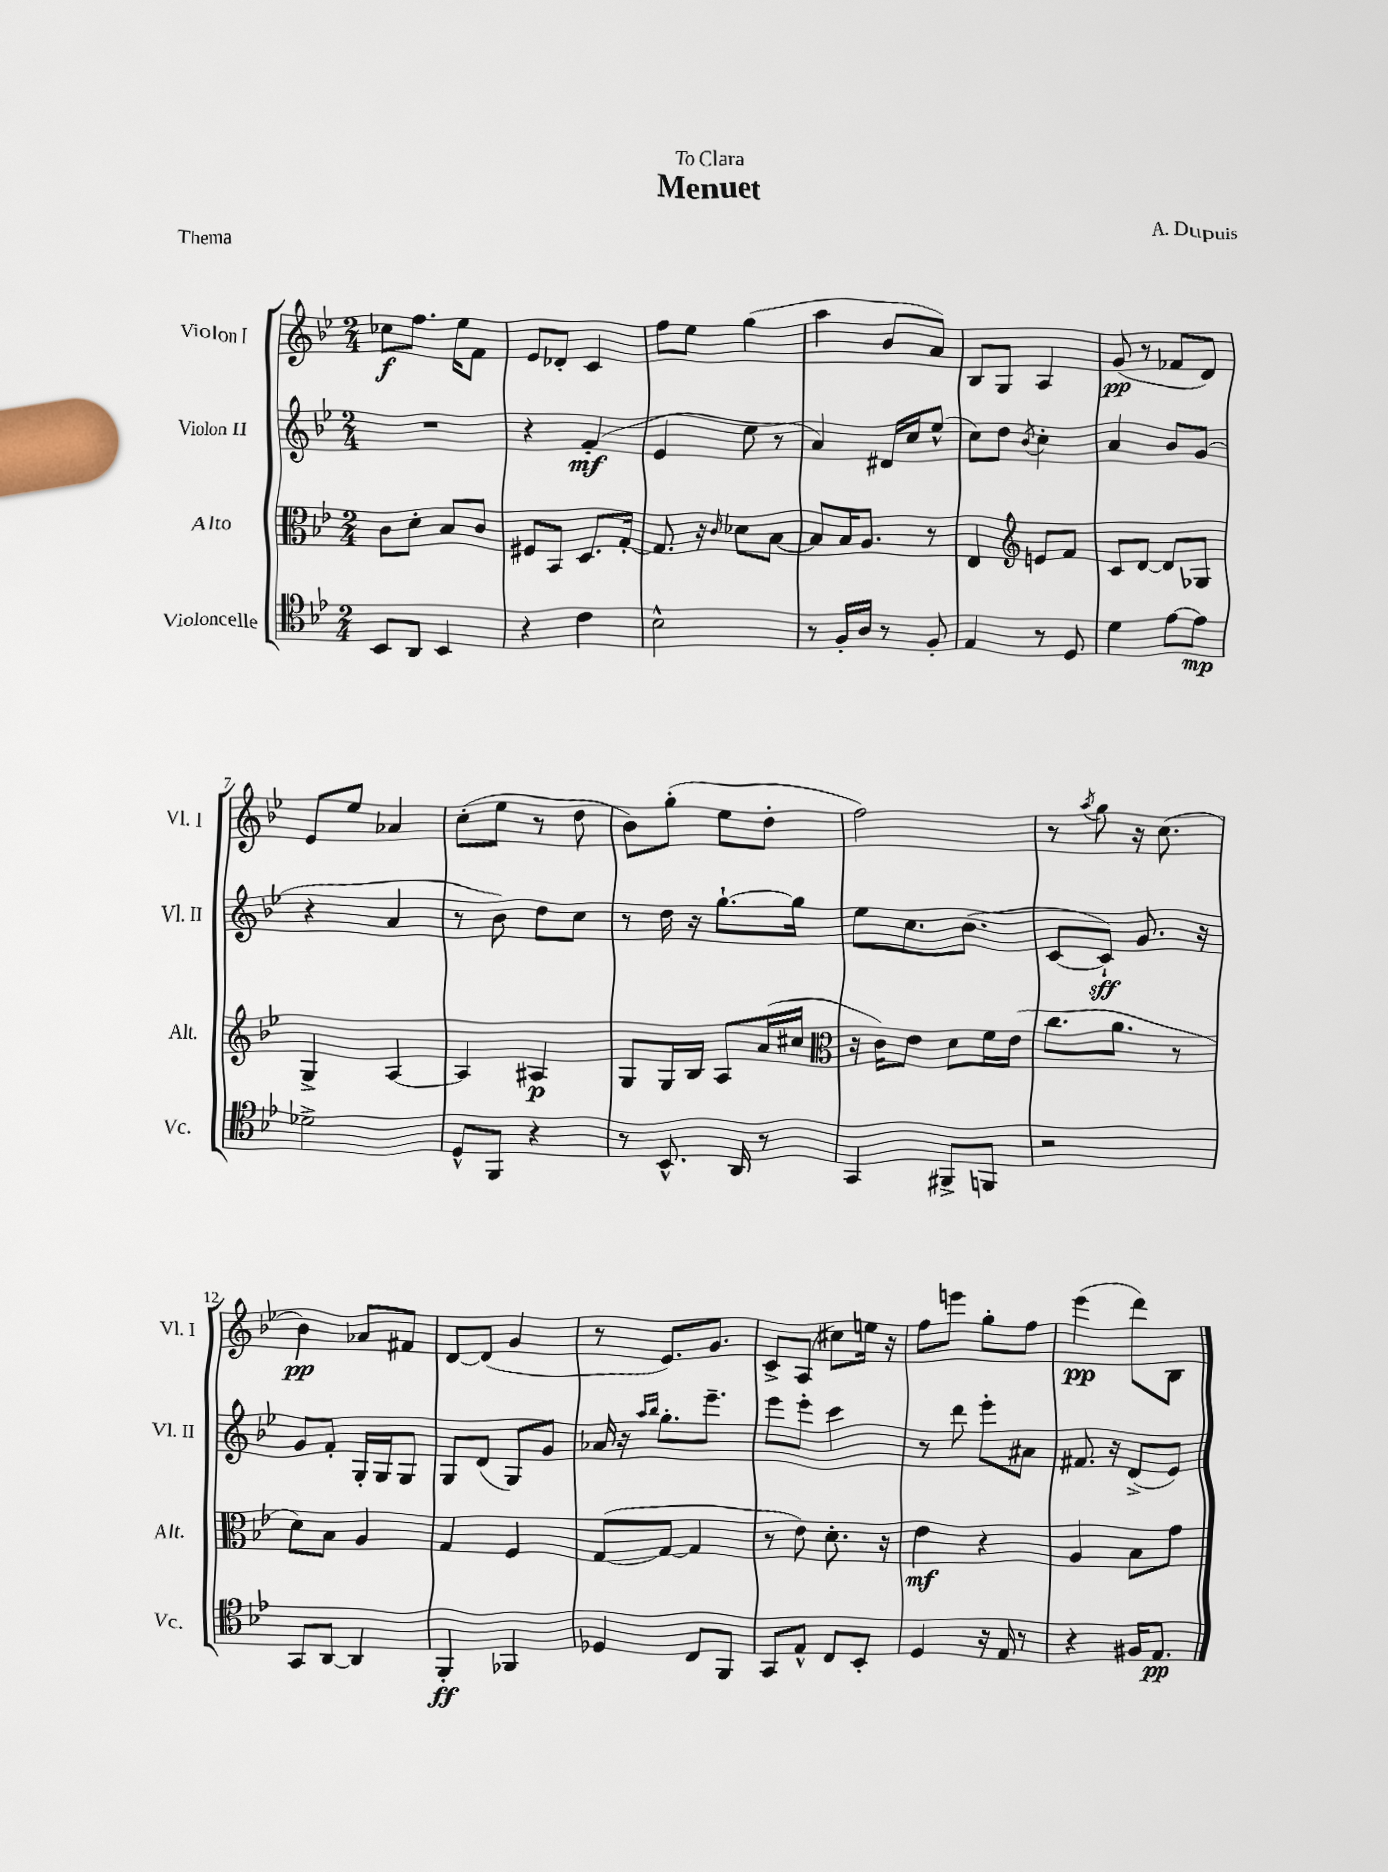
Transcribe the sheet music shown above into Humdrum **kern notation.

**kern	**dynam	**kern	**dynam	**kern	**dynam	**kern	**dynam
*part4	*part4	*part3	*part3	*part2	*part2	*part1	*part1
*staff4	*staff4	*staff3	*staff3	*staff2	*staff2	*staff1	*staff1
*I"Violoncelle	*	*I"Alto	*	*I"Violon II	*	*I"Violon I	*
*I'Vc.	*	*I'Alt.	*	*I'Vl. II	*	*I'Vl. I	*
*clefC4	*	*clefC3	*	*clefG2	*	*clefG2	*
*k[b-e-]	*	*k[b-e-]	*	*k[b-e-]	*	*k[b-e-]	*
*M2/4	*	*M2/4	*	*M2/4	*	*M2/4	*
=1	=1	=1	=1	=1	=1	=1	=1
8BB-/L	.	8c\L	.	2r	.	8cc-X\L	f
8AA/J	.	8d'\J	.	.	.	8.ff\J	.
4BB-/	.	8B-/L	.	.	.	.	.
.	.	.	.	.	.	16ee-\KL	.
.	.	8c/J	.	.	.	8f\J	.
=2	=2	=2	=2	=2	=2	=2	=2
4r	.	8F#X/L	.	4r	.	8e-/L	.
.	.	8BB-/J	.	.	.	8d-X'/J	.
4c\	.	8.D/L	.	(4f'/	mf	4c/	.
.	.	[16G'/Jk	.	.	.	.	.
=3	=3	=3	=3	=3	=3	=3	=3
2B-^^\	.	8.G/]	.	4e-/	.	8ff\L	.
.	.	.	.	.	.	8ee-\J	.
.	.	16r	.	.	.	.	.
.	.	16qqc/	.	.	.	.	.
.	.	8d-X\L	.	8ee-\	.	(4gg\	.
.	.	[8B-\J	.	8r	.	.	.
=4	=4	=4	=4	=4	=4	=4	=4
8r	.	8B-/L]	.	4a/)	.	4aa\	.
16F'/LL	.	16B-/K	.	.	.	.	.
16A/JJ	.	8.A/J	.	.	.	.	.
8r	.	.	.	16d#X/LL	.	8b-/L	.
.	.	.	.	16cc/J	.	.	.
8F'/	.	8r	.	(8ee-^^/J	.	8a/J)	.
=5	=5	=5	=5	=5	=5	=5	=5
4E-/	.	4E-/	.	8cc\L)	.	8B-/L	.
.	.	.	.	8dd\J	.	8G/J	.
*	*	*clefG2	*	*	*	*	*
.	.	.	.	8qb-/	.	.	.
8r	.	8en/L	.	4cc'\	.	4A/	.
8D/	.	8f/J	.	.	.	.	.
=6	=6	=6	=6	=6	=6	=6	=6
4d\	.	8c/L	.	4a/	.	(8g/	pp
.	.	[8d/J	.	.	.	8r	.
[8e-\L	.	8d/L]	.	8b-/L	.	8f-X/L	.
8e-\J]	mp	8G-X/J	.	(8g/J	.	8d/J)	.
!!LO:LB:g=z
=7	=7	=7	=7	=7	=7	=7	=7
2d-X^\	.	4G^/	.	4r	.	8e-/L	.
.	.	.	.	.	.	8ee-/J	.
.	.	[4A/	.	4a/	.	4a-X/	.
=8	=8	=8	=8	=8	=8	=8	=8
8D^^/L	.	4A/]	.	8r	.	(8cc'\L	.
8FF/J	.	.	.	8b-\)	.	8ee-\J	.
4r	.	4A#X/	p	8dd\L	.	8r	.
.	.	.	.	8cc\J	.	8dd\	.
=9	=9	=9	=9	=9	=9	=9	=9
8r	.	8G/L	.	8r	.	8b-\L)	.
8.BB-^^/	.	16G/L	.	16dd\	.	(8gg'\J	.
.	.	16B-/JJ	.	16r	.	.	.
.	.	8A/L	.	[8.gg`\L	.	8ee-\L	.
16AA/	.	.	.	.	.	.	.
8r	.	(16a/L	.	.	.	8dd'\J	.
.	.	16cc#X/JJ	.	16gg\Jk]	.	.	.
=10	=10	=10	=10	=10	=10	=10	=10
*	*	*clefC3	*	*	*	*	*
4GG/	.	16r	.	8ee-\L	.	2ff\)	.
.	.	16c\KL)	.	.	.	.	.
.	.	8e-\J	.	8.cc\	.	.	.
8FF#X^/L	.	8d\L	.	.	.	.	.
.	.	.	.	(8.b-\J	.	.	.
8FFn/J	.	16f\L	.	.	.	.	.
.	.	(16e-\JJ	.	.	.	.	.
=11	=11	=11	=11	=11	=11	=11	=11
2r	.	8.cc\L	.	[8c/L	.	8r	.
.	.	.	.	.	.	8qaa/	.
.	.	.	.	8c`/J])	sff	8gg\	.
.	.	8.a\J	.	.	.	.	.
.	.	.	.	8.g/	.	16r	.
.	.	.	.	.	.	(8.cc\	.
.	.	8r	.	.	.	.	.
.	.	.	.	16r	.	.	.
!!LO:LB:g=z
=12	=12	=12	=12	=12	=12	=12	=12
8GG/L	.	8d\L)	.	8g/L	.	4b-\)	pp
[8AA/J	.	8B-\J	.	8f'/J	.	.	.
4AA/]	.	4A/	.	16G'/LL	.	8a-X/L	.
.	.	.	.	16G/J	.	.	.
.	.	.	.	8G/J	.	8f#X/J	.
=13	=13	=13	=13	=13	=13	=13	=13
4FF'/	ff	4G/	.	8G/L	.	[8d/L	.
.	.	.	.	(8d/J	.	(8d/J]	.
4FF-X/	.	4F/	.	8G/L)	.	4g/	.
.	.	.	.	8g/J	.	.	.
=14	=14	=14	=14	=14	=14	=14	=14
4D-X/	.	([8G/L	.	16a-X/	.	8r	.
.	.	.	.	16r	.	.	.
.	.	.	.	16qqaa/LL	.	.	.
.	.	.	.	16qqbb-/JJ	.	.	.
.	.	8G/J_	.	8.gg'\L	.	8.e-/L)	.
8C/L	.	4G/]	.	.	.	.	.
.	.	.	.	8.eee-~\J	.	8.g/J	.
8FF/J	.	.	.	.	.	.	.
=15	=15	=15	=15	=15	=15	=15	=15
8GG/L	.	8r	.	8eee-\L	.	8c^/L	.
8E-^^/J	.	8e-\)	.	8eee-'\J	.	(8A/J	.
8C/L	.	8.d'\	.	4ccc\	.	8cc#X\L)	.
8BB-'/J	.	.	.	.	.	16een\Jk	.
.	.	16r	.	.	.	16r	.
=16	=16	=16	=16	=16	=16	=16	=16
4D/	.	4e-\	mf	8r	.	8ff\L	.
.	.	.	.	8ddd\	.	8eeen\J	.
16r	.	4r	.	8eee-'\L	.	8gg'\L	.
16E-/	.	.	.	.	.	.	.
8r	.	.	.	8a#X\J	.	8ff\J	.
=17	=17	=17	=17	=17	=17	=17	=17
4r	.	4A/	.	8.f#X/	.	(4eee-\	pp
.	.	.	.	16r	.	.	.
16F#X/KL	.	8B-\L	.	(8d^/L	.	8ddd\L)	.
8.E-/J	pp	.	.	.	.	.	.
.	.	8g\J	.	8e-/J)	.	8B-\J	.
==	==	==	==	==	==	==	==
*-	*-	*-	*-	*-	*-	*-	*-
